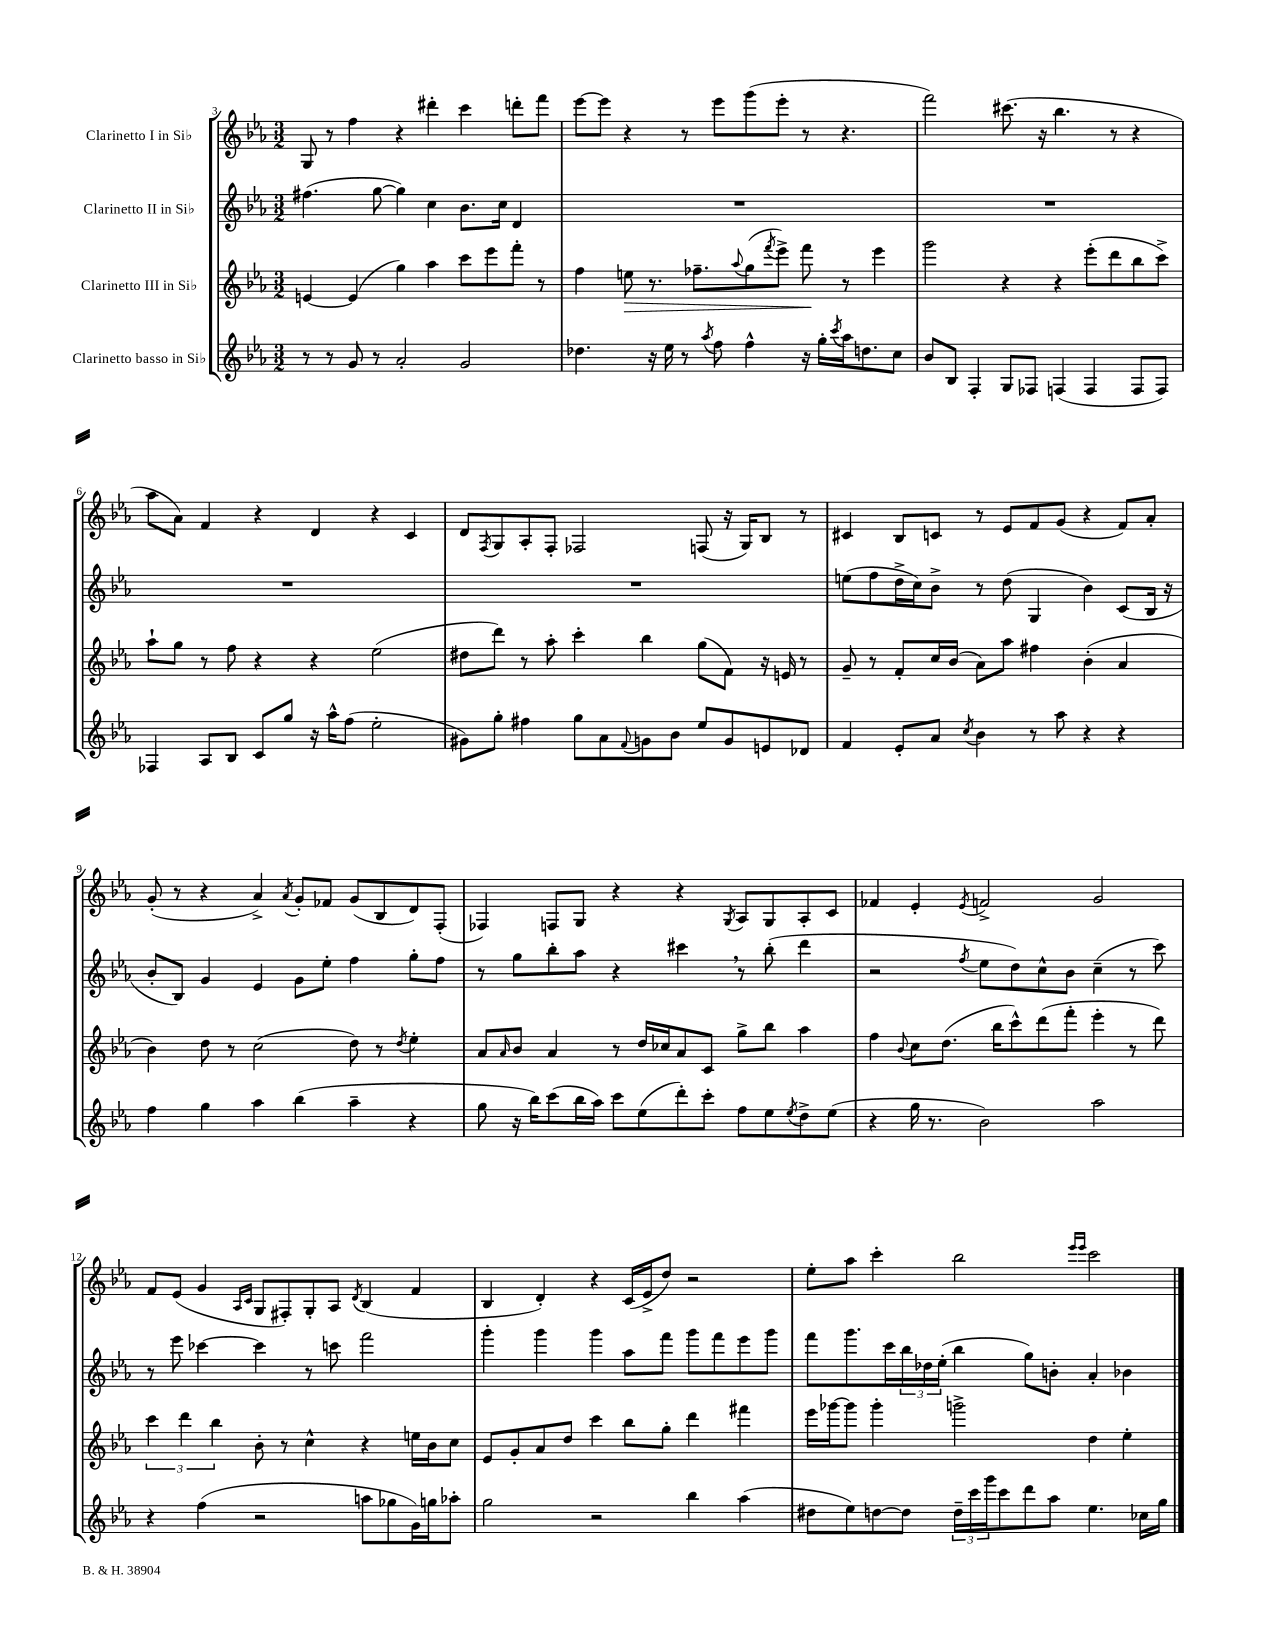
<<
\new StaffGroup <<
\new Staff = "s0" \with { instrumentName = "Clarinetto I in Sib" } {
    \clef treble \key ees \major \numericTimeSignature \time 3/2
    g8 r8 f''4 r4 dis'''4-. c'''4 d'''8-. f'''8 |
    ees'''8~ ees'''8 r4 r8 ees'''8 g'''8( ees'''8-. r8 r4. |
    f'''2) cis'''8.( r16 bes''4. r8 r4 |
    aes''8 aes'8) f'4 r4 d'4 r4 c'4 |
    d'8 \acciaccatura { f8 } g8 aes8-. f8-. fes2 f8( r16 g16) bes8 r8 |
    cis'4 bes8 c'8 r8 ees'8 f'8 g'8( r4 f'8) aes'8-. |
    g'8-.( r8 r4 aes'4->) \acciaccatura { aes'8 } g'8-. fes'8 g'8( bes8 d'8) f8-.( |
    fes4) f8 g8 r4 r4 \acciaccatura { g8 } aes8 g8 aes8-. c'8 |
    fes'4 ees'4-. \acciaccatura { ees'8 } f'2-> g'2 |
    f'8 ees'8( g'4 \grace { aes16 c'16 } g8 fis8-.) g8-. aes8 \acciaccatura { d'8 } bes4( f'4 |
    bes4 d'4-.) r4 c'16( ees'16-> d''8) r2 |
    ees''8-. aes''8 c'''4-. bes''2 \grace { ees'''16 ees'''16 } c'''2 \bar "|." |
}
\new Staff = "s1" \with { instrumentName = "Clarinetto II in Sib" } {
    \clef treble \key ees \major \numericTimeSignature \time 3/2
    fis''4.( g''8~ g''4) c''4 bes'8. c''16 d'4 |
    R1. |
    R1. |
    R1. |
    R1. |
    e''8( f''8 d''16-> c''16) bes'8-> r8 d''8( g4 bes'4) c'8( bes16 r16 |
    bes'8-. bes8) g'4 ees'4 g'8 ees''8-. f''4 g''8-. f''8 |
    r8 g''8 bes''8-. aes''8 r4 cis'''4 \breathe r8 bes''8-.( d'''4 |
    r2 \acciaccatura { f''8 } ees''8 d''8) c''8-^ bes'8 c''4--( r8 c'''8) |
    r8 ees'''8 ces'''4~ ces'''4 r8 c'''8 f'''2 |
    g'''4-. g'''4 g'''4 aes''8 f'''8 g'''8 f'''8 ees'''8 g'''8 |
    f'''8 g'''8. c'''16 \tuplet 3/2 { bes''16 des''16 ees''16-.( } bes''4 g''8) b'8-. aes'4-. bes'4 \bar "|." |
}
\new Staff = "s2" \with { instrumentName = "Clarinetto III in Sib" } {
    \clef treble \key ees \major \numericTimeSignature \time 3/2
    e'4~ e'4( g''4) aes''4 c'''8 ees'''8 f'''8-. r8 |
    f''4 e''8\> r8. fes''8.-- \appoggiatura { aes''8 } g''8( \acciaccatura { f'''8 } ees'''8->) f'''8\! r8 ees'''4 |
    g'''2 r4 r4 ees'''8-.( d'''8 bes''8 c'''8->) |
    aes''8-! g''8 r8 f''8 r4 r4 ees''2( |
    dis''8 d'''8) r8 aes''8-. c'''4-. bes''4 g''8( f'8) r16 e'16 r8 |
    g'8-- r8 f'8-. c''16 bes'16( aes'8) aes''8 fis''4 bes'4-.( aes'4 |
    bes'4) d''8 r8 c''2( d''8) r8 \acciaccatura { d''8 } ees''4-. |
    aes'8 \grace { aes'16 } bes'8 aes'4 r8 d''16 ces''16 aes'8 c'8 g''8-> bes''8 aes''4 |
    f''4 \appoggiatura { bes'8 } c''8 d''8.( bes''16 c'''8-^) d'''8( f'''8-. ees'''4-. r8 d'''8) |
    \tuplet 3/2 { c'''4 d'''4 bes''4 } bes'8-. r8 c''4-^ r4 e''16 bes'16 c''8 |
    ees'8 g'8-. aes'8 d''8 c'''4 bes''8 g''8-. d'''4 fis'''4 |
    ees'''16 ges'''16~ ges'''8 ges'''4-. g'''2-> d''4 ees''4-. \bar "|." |
}
\new Staff = "s3" \with { instrumentName = "Clarinetto basso in Sib" } {
    \clef treble \key ees \major \numericTimeSignature \time 3/2
    r8 r8 g'8 r8 aes'2-. g'2 |
    des''4. r16 ees''16 r8 \acciaccatura { aes''8 } f''8 f''4-^ r16 g''16-. \acciaccatura { c'''8 } aes''16 d''8. c''8 |
    bes'8 bes8 f4-. g8 fes8 f4( f4 f8 f8) |
    fes4 aes8 bes8 c'8 g''8 r16 aes''16-^ f''8( ees''2-. |
    gis'8) g''8-. fis''4 g''8 aes'8 \appoggiatura { f'8 } g'8 bes'8 ees''8 g'8 e'8 des'8 |
    f'4 ees'8-. aes'8 \acciaccatura { c''8 } bes'4 r8 aes''8 r4 r4 |
    f''4 g''4 aes''4 bes''4( aes''4-- r4 |
    g''8 r16 bes''16) c'''8( bes''16 aes''16) c'''8 ees''8( d'''8-.) c'''8-. f''8 ees''8 \acciaccatura { ees''8 } d''8-> ees''8( |
    r4 g''16 r8. bes'2) aes''2 |
    r4 f''4( r2 a''8 ges''8 g'16) g''16 aes''8-. |
    g''2 r2 bes''4 aes''4( |
    dis''8 ees''8) d''8~ d''8 \tuplet 3/2 { d''16-- c'''16 g'''16 } c'''8 d'''8 aes''8 ees''4. ces''16 g''16 \bar "|." |
}
>>
>>
\layout { \context { \Score currentBarNumber = #3 } }
